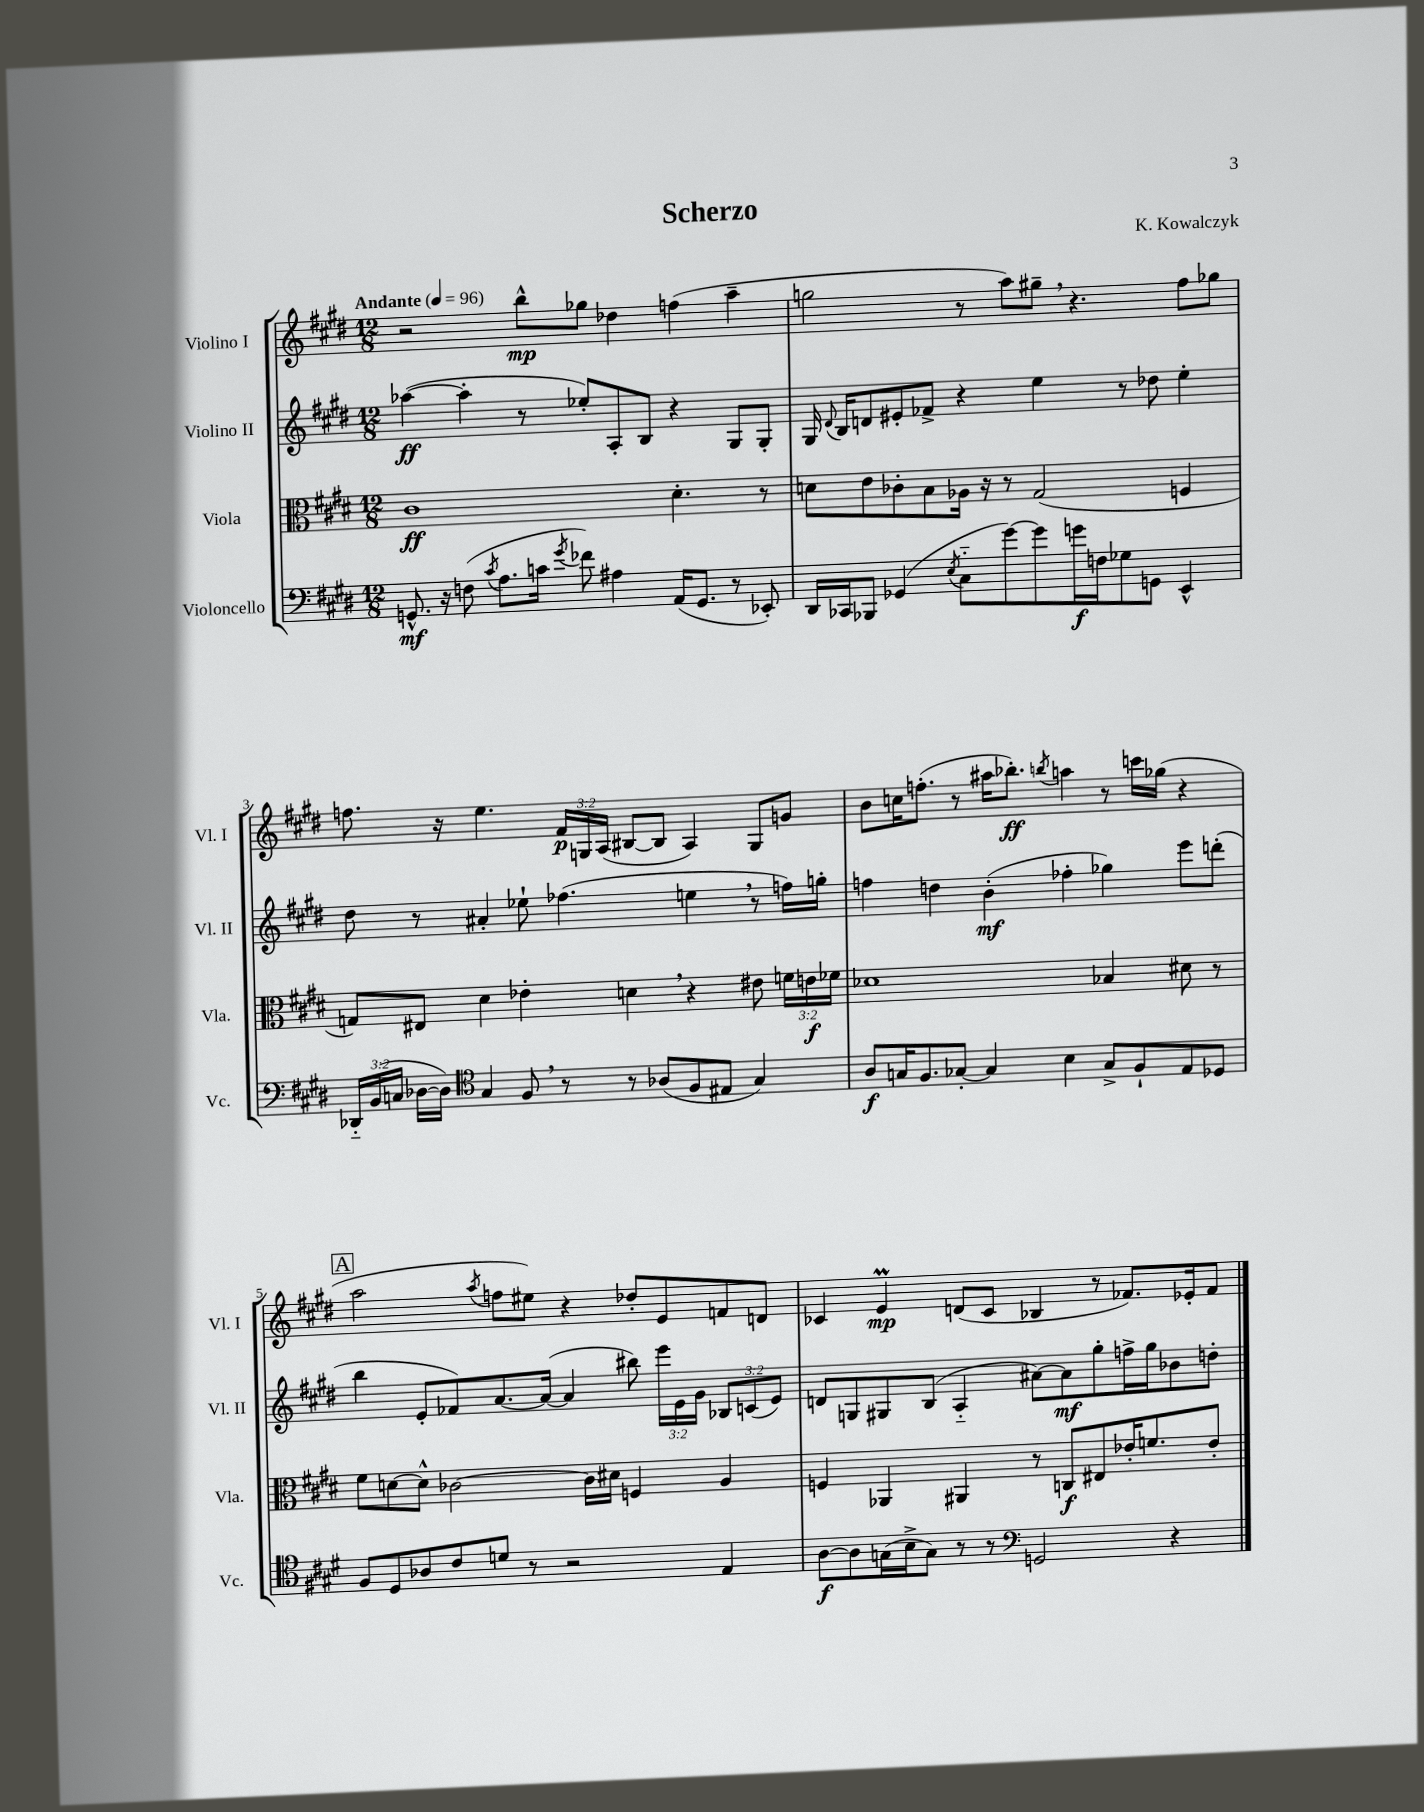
\header { title = "Scherzo" composer = "K. Kowalczyk" }
<<
\new StaffGroup <<
\new Staff = "s0" \with { instrumentName = "Violino I" shortInstrumentName = "Vl. I" } {
    \clef treble \key e \major \numericTimeSignature \time 12/8 \override Staff.TupletNumber.text = #tuplet-number::calc-fraction-text \tempo "Andante" 4 = 96
    \autoBeamOff r2 b''8[-^\mp ges''8] des''4 f''4( a''4-- |
    g''2 r8 a''8[) gis''8]-- \breathe r4. fis''8[ ges''8] |
    f''8. r16 e''4. \tuplet 3/2 { fis'16[\p g16 a16]( } bis8[~ bis8] a4) g8[ g'8] |
    b'8[ c''16 f''8.]-.( r8 ais''16[ bes''8.]-.\ff) \acciaccatura { b''8 } a''4 r8 c'''16[ ges''16]( r4 |
    \mark \markup { \box "A" } a''2 \acciaccatura { a''8 } f''8[ eis''8]) r4 des''8[-. e'8 f'8 d'8] |
    ces'4 e'4\prall\mp d'8[( ces'8] bes4 r8 fes'8.[) ees'16-. fes'8] \bar "|." |
}
\new Staff = "s1" \with { instrumentName = "Violino II" shortInstrumentName = "Vl. II" } {
    \clef treble \key e \major \numericTimeSignature \time 12/8 \override Staff.TupletNumber.text = #tuplet-number::calc-fraction-text
    \autoBeamOff aes''4~\ff( aes''4-. r8 ees''8[-.) a8-. b8] r4 gis8[ gis8]-. |
    gis16 \appoggiatura { dis'8 } b16[ d'8 eis'8-. fes'8]-> r4 e''4 r8 des''8 e''4-. |
    dis''8 r8 ais'4-. ees''8-! fes''4.( e''4 \breathe r8 f''16[) g''16]-. |
    f''4 d''4 b'4-.\mf( fes''4-. ges''4) e'''8[ d'''8]-.( |
    \mark \markup { \box "A" } b''4 e'8[-. fes'8) a'8.~ a'16]~( a'4 bis''8) \tuplet 3/2 { e'''16[ e'16 gis'16] } \tuplet 3/2 { bes8[ c'8( e'8]) } |
    d'8[ g8 gis8 b8]( a4-_ ais'8[~) ais'8\mf gis''8-. f''16-> gis''16 bes'8 d''8]-. \bar "|." |
}
\new Staff = "s2" \with { instrumentName = "Viola" shortInstrumentName = "Vla." } {
    \clef alto \key e \major \numericTimeSignature \time 12/8 \override Staff.TupletNumber.text = #tuplet-number::calc-fraction-text
    \autoBeamOff cis'1\ff dis'4.-. r8 |
    d'8[ e'8 ces'8-. b8 aes16] r16 r8 gis2( f4 |
    g8[) eis8] dis'4 ees'4-. d'4 \breathe r4 eis'8 \tuplet 3/2 { f'16[ e'16\f fes'16] } |
    des'1 bes4 dis'8 r8 |
    \mark \markup { \box "A" } fis'8[ d'8~ d'8]-^ ces'2~ ces'16[ dis'16] f4 a4 |
    f4 aes,4 ais,4 r8 c8[\f eis8 ees'16-. f'8. ees'8]-. \bar "|." |
}
\new Staff = "s3" \with { instrumentName = "Violoncello" shortInstrumentName = "Vc." } {
    \clef bass \key e \major \numericTimeSignature \time 12/8 \override Staff.TupletNumber.text = #tuplet-number::calc-fraction-text
    \autoBeamOff g,8.-^\mf r16 f8( \acciaccatura { cis'8 } a8.[ c'16] \acciaccatura { gis'8 } fes'8) ais4 a,16[( g,8.] r8 ees,8-.) |
    dis,16[ ces,16 bes,,8] ges,4( \acciaccatura { e8 } cis8[-_ gis'8~) gis'8 g'16\f f16 ges8 g,8] e,4-^ |
    \tuplet 3/2 { des,16[-_ b,16( c16] } des16[~ des16]) \clef tenor gis4 fis8 \breathe r8 r8 aes8[( fis8 eis8] gis4) |
    a8[\f g16 fis8. ges8]~-. ges4 b4 ges8[-> fis8-! e8 des8] |
    \mark \markup { \box "A" } fis8[ dis8 aes8 cis'8 d'8] r8 r2 e4 |
    a8[~\f a8 g16( b16-> g8]) r8 r8 \clef bass g,2 r4 \bar "|." |
}
>>
>>
